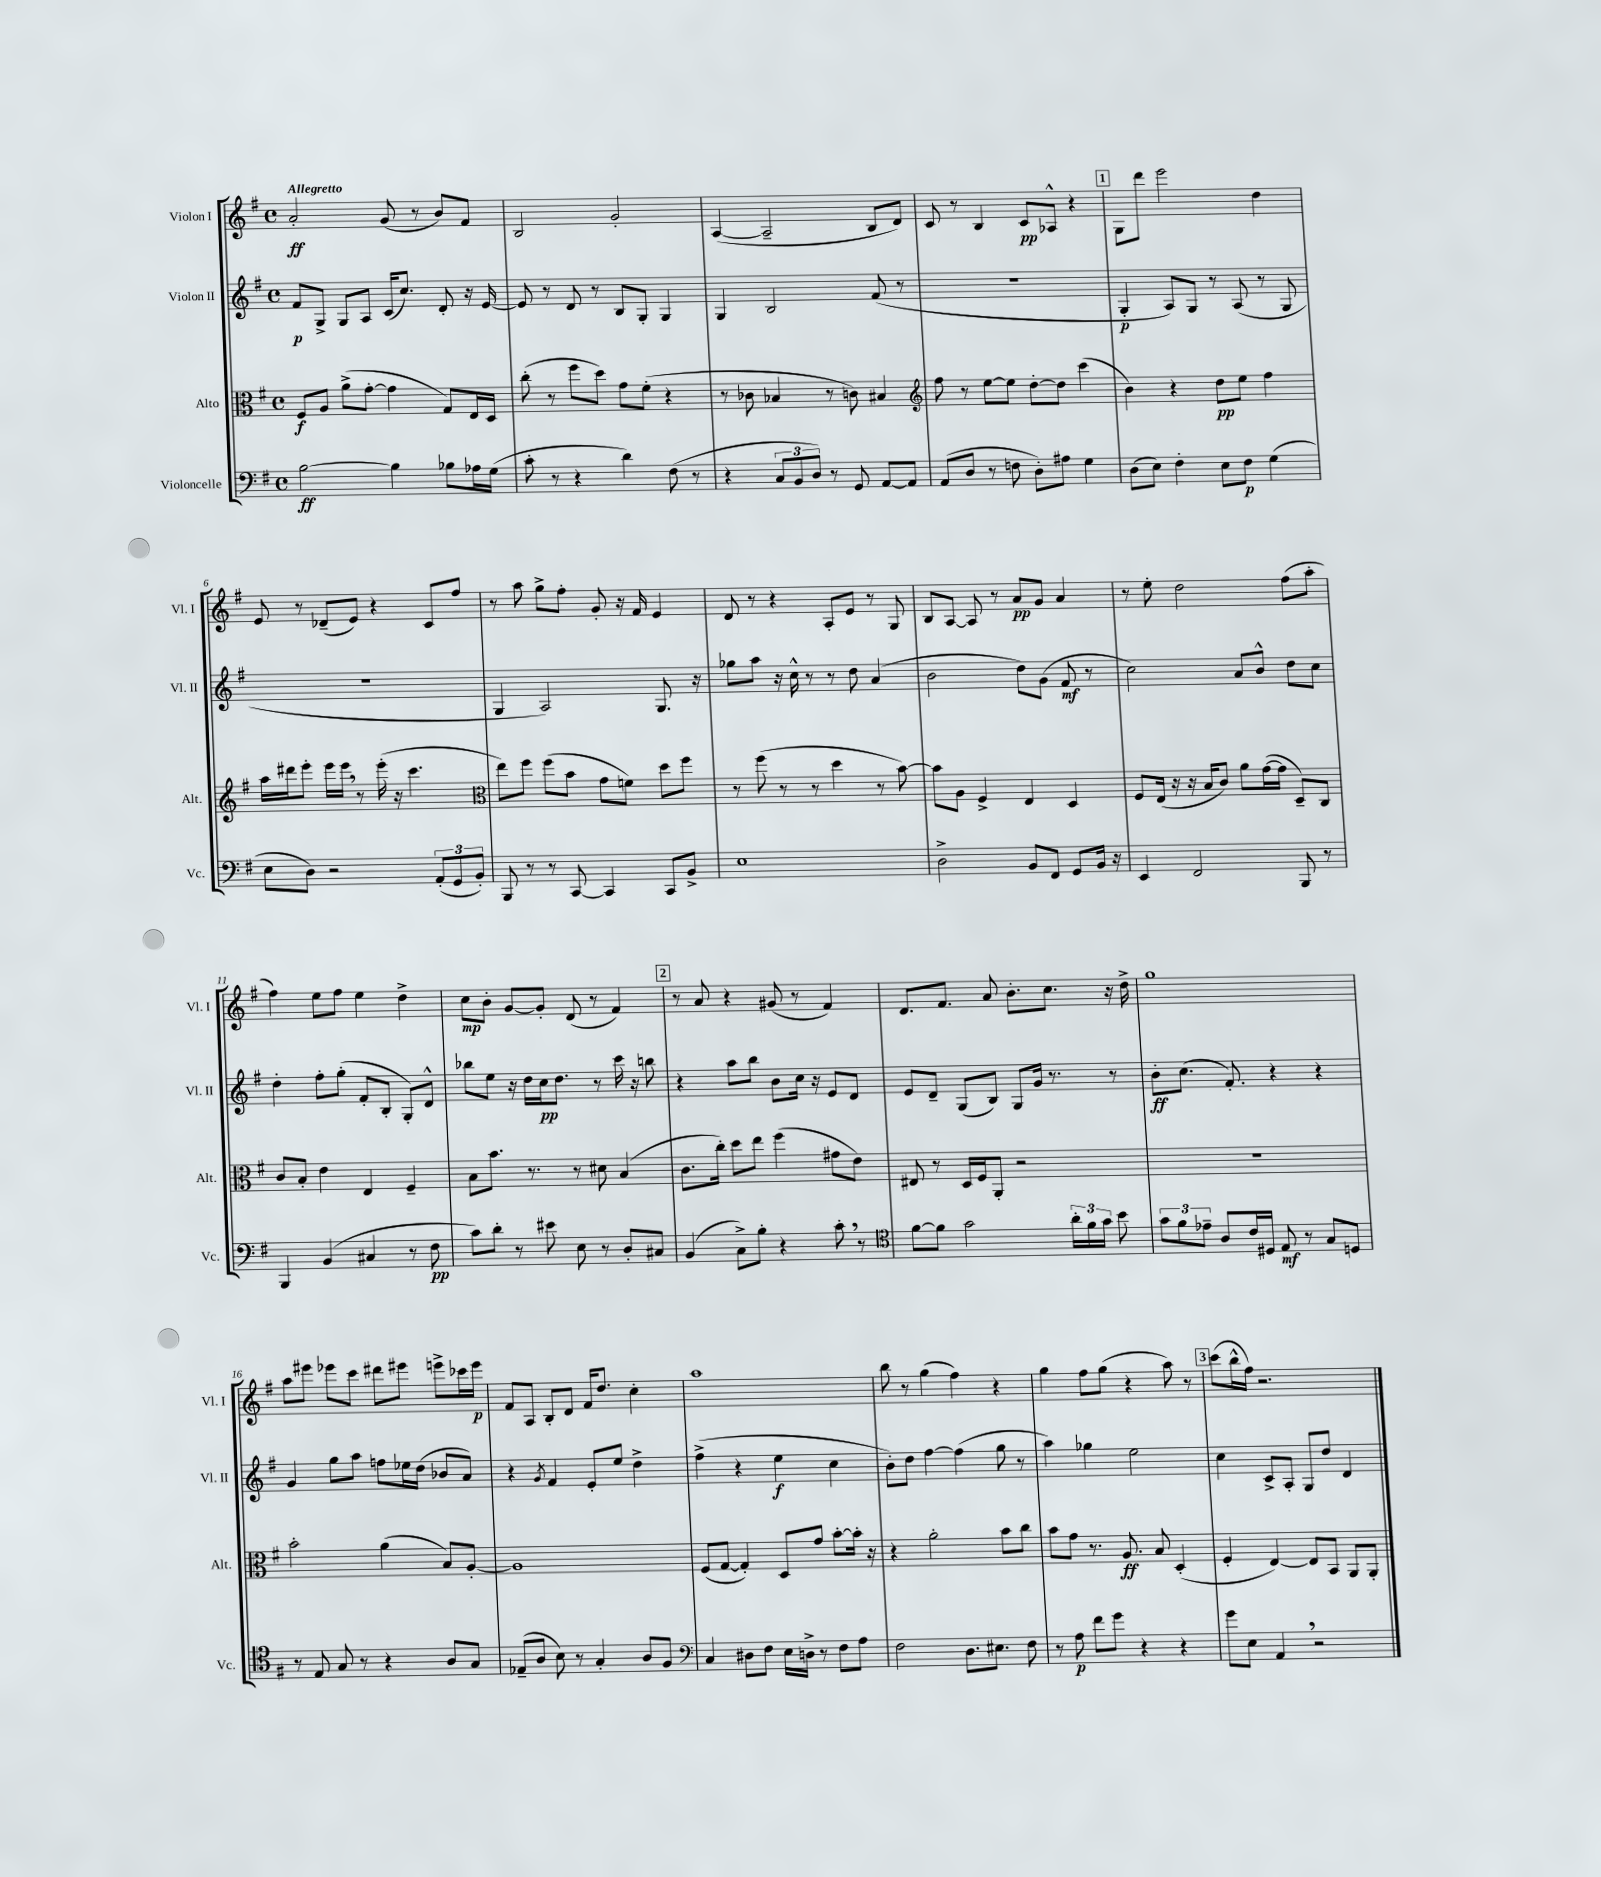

**kern	**kern	**kern	**kern
*staff4	*staff3	*staff2	*staff1
*clefF4	*clefC3	*clefG2	*clefG2
*k[f#]	*k[f#]	*k[f#]	*k[f#]
*M4/4	*M4/4	*M4/4	*M4/4
*met(c)	*met(c)	*met(c)	*met(c)
[2B\	8F#/L	8f#/L	2a'/
.	8A/J	8G^/J	.
.	(8a^\L	8G/L	.
.	[8g'\J	8A/J	.
4B\]	4g\]	(16c/LK	(8g/
.	.	8.cc/J)	.
.	.	.	8r
8B-\L	8G/L)	8d'/	8b/L)
16A-\L	16E/L	16r	8f#/J
(16G\JJ	16D/JJ	[16e/	.
=	=	=	=
8c'\	(8cc'\	8e/]	2B/
8r	8r	8r	.
4r	8ff#\L	8d/	.
.	8dd\J)	8r	.
4d\)	8g\L	8B/L	2g'/
.	(8f#'\J	8G'/J	.
(8F#\	4r	4G/	.
8r	.	.	.
=	=	=	=
4r	8r	4G/	([4A/
.	8c-\	.	.
12C/L	4B-/	2B/	2A~/]
12BB/	.	.	.
12D/J)	.	.	.
8r	8r	.	.
8GG/	8c\)	.	.
[8AA/L	4B#/	(8f#/	8B/L
8AA/]J	.	8r	8d/J)
=	=	=	=
*	*clefG2	*	*
(8AA/L	8ff#\	1r	8c/
8D/J	8r	.	8r
8r	[8ee\L	.	4B/
8F\	8ee\]J	.	.
8D'\L)	[8dd'\L	.	8c/L
8A#\J	8dd\]J	.	8A-^^/J
4G\	(4ccc\	.	4r
=	=	=	=
(8D\L	4b\)	4G'/	8G\L
8E\J)	.	.	8ddd\J
4F#'\	4r	8A/L)	2eee\
.	.	8G/J	.
8E\L	8dd\L	8r	.
8F#\J	8ee\J	(8A/	.
(4G\	4ff#\	8r	4dd\
.	.	8G/	.
=	=	=	=
8E\L	16aa\LL	1r	8e/
.	16ddd#\J	.	.
8D\J)	8eee'\J	.	8r
2r	16eee\LL	.	(8d-~/L
.	16eee\JJ	.	.
.	8r	.	8e/J)
.	(16eee'\	.	4r
.	16r	.	.
.	4.ccc\	.	.
(12AA'/L	.	.	8c/L
12GG/	.	.	.
.	.	.	8ff#/J
12BB'/J)	.	.	.
=	=	=	=
*	*clefC3	*	*
8BBB/	8ee\L)	4G/	8r
8r	8ff#\J	.	8aa\
8r	(8ff#\L	2A/)	8gg^\L
[8CC/	8b\J	.	8ff#'\J
4CC/]	8g\L	.	8g'/
.	8f\J)	.	16r
.	.	.	16f#/
8CC/L	8dd\L	8.G/	4e/
8BB^/J	8ff#\J	.	.
.	.	16r	.
=	=	=	=
1E	8r	8gg-\L	8d/
.	(8ff#\	8aa\J	8r
.	8r	16r	4r
.	.	16cc^^\	.
.	8r	8r	.
.	4dd\	8r	8A'/L
.	.	8dd\	8e/J
.	8r	(4a/	8r
.	[8b\)	.	8G/
=	=	=	=
2D^\	8b\]L	2b\	8B/L
.	8A\J	.	[8A/J
.	4F#^/	.	8A/]
.	.	.	8r
8BB/L	4E/	8dd\L)	8a/L
8FF#/J	.	(8g\J	8g/J
8GG/L	4D/	8f#/	4a/
16BB/Jk	.	8r	.
16r	.	.	.
=	=	=	=
4EE/	8F#/L	2cc\)	8r
.	(16E/Jk	.	8ee'\
.	16r	.	.
2FF#/	16r	.	2dd\
.	16B/LK	.	.
.	8c/J)	.	.
.	8a\L	8a/L	.
.	([16g\L	8b^^/J	.
.	16g\]JJ	.	.
8BBB/	8D~/L)	8dd\L	(8ff#\L
8r	8C/J	8cc\J	8aa'\J
=	=	=	=
4BBB/	8c/L	4dd'\	4ff#\)
.	8B'/J	.	.
(4BB/	4e\	8ff#'\L	8ee\L
.	.	(8gg'\J	8ff#\J
4C#/	4E/	8f#'/L	4ee\
.	.	8B'/J	.
8r	4F#~/	8G'/L)	4dd^\
8F#\	.	8d^^/J	.
=	=	=	=
8c\L)	8B\L	8bb-\L	8cc\L
8d'\J	8.b\J	8ee\J	8b'\J
8r	.	16r	[8g/L
.	8.r	16dd\LL	.
8e#\	.	16cc\J	8g'/]J
.	.	8.dd\J	.
8E\	8r	.	(8d/
8r	8d#\	8r	8r
8D'/L	(4B/	16ccc\	4f#/)
.	.	16r	.
8C#/J	.	8bb\	.
=	=	=	=
(4BB/	8.c\L	4r	8r
.	.	.	8a/
.	16cc'\Jk)	.	.
8C^\L)	8dd\L	8aa\L	4r
8B'\J	8ee\J	8bb\J	.
4r	(4ff#\	8b\L	(8g#/
.	.	16cc\Jk	8r
.	.	16r	.
8c'\	8g#\L	8e/L	4f#/)
8r	8e\J)	8d/J	.
=	=	=	=
*clefC4	*	*	*
[8f#\L	8E#/	8e/L	8.d/L
8f#\]J	8r	8d~/J	.
.	.	.	8.f#/J
2g\	16D/LL	(8G/L	.
.	16F#/J	.	.
.	8AA'/J	8B/J)	8a/
.	2r	8G/L	8.b'\L
.	.	16g/Jk	.
.	.	8.r	8.cc\J
24a'\LL	.	.	.
24f#\	.	.	.
24g\JJ	.	.	.
8b\	.	8r	16r
.	.	.	16dd^\
=	=	=	=
12g\L	1r	8b'\L	1gg
12f#\	.	.	.
.	.	(8.cc\J	.
12e-~\J	.	.	.
8A/L	.	.	.
.	.	8.f#'/)	.
16c/L	.	.	.
16D#/JJ	.	.	.
8E/	.	4r	.
8r	.	.	.
8G/L	.	4r	.
8D/J	.	.	.
=	=	=	=
8r	2b'\	4g/	8aa\L
8E/	.	.	8eee#\J
8G/	.	8gg\L	8eee-\L
8r	.	8aa\J	8ccc\J
4r	(4a\	8ff\L	8ddd#\L
.	.	16ee-\L	8eee#\J
.	.	(16dd\JJ	.
8A/L	8B/L)	8b-/L	8eee^\L
8G/J	[8A'/J	8a/J)	16ccc-\L
.	.	.	16eee\JJ
=	=	=	=
(8E-~/L	1A]	4r	8f#/L
8A/J	.	.	8A/J
.	.	8qg/	.
8B\)	.	4f#/	8B'/L
8r	.	.	8d/J
4G'/	.	8e'/L	16f#/LK
.	.	.	8.dd/J
.	.	8ee/J	.
8A/L	.	4dd^\	4cc'\
8F#/J	.	.	.
=	=	=	=
*clefF4	*	*	*
4C/	(8F#/L	(4ff#^\	1aa
.	[8G/J	.	.
8D#\L	4G'/])	4r	.
8F#\J	.	.	.
16E\LL	8D/L	4ee\	.
16D^\JJ	.	.	.
8r	8g/J	.	.
8F#\L	[8b'\L	4cc\	.
8A\J	16b'\]Jk	.	.
.	16r	.	.
=	=	=	=
2F#\	4r	8b'\L)	8bb\
.	.	8dd\J	8r
.	2a'\	[4ff#\	(4gg\
8.D\L	.	(4ff#\]	4ff#\)
8.E#\J	.	.	.
.	8b\L	8gg\	4r
8F#\	8cc\J	8r	.
=	=	=	=
8r	8b\L	4aa\)	4gg\
8A\	8g\J	.	.
8f#\L	8.r	4gg-\	8ff#\L
8g\J	.	.	(8gg\J
.	8.A/	.	.
4r	.	2ee\	4r
.	8B/	.	.
4r	(4D'/	.	8aa\)
.	.	.	8r
=	=	=	=
8g\L	4F#'/	4cc\	(8ccc\L
8E\J	.	.	16bb^^\L
.	.	.	16ff#\JJ)
4AA/	[4E/)	8c^/L	2.r
.	.	8A'/J	.
2r	8E/]L	8G/L	.
.	8BB/J	8dd/J	.
.	8AA/L	4d/	.
.	8AA'/J	.	.
==	==	==	==
*-	*-	*-	*-
